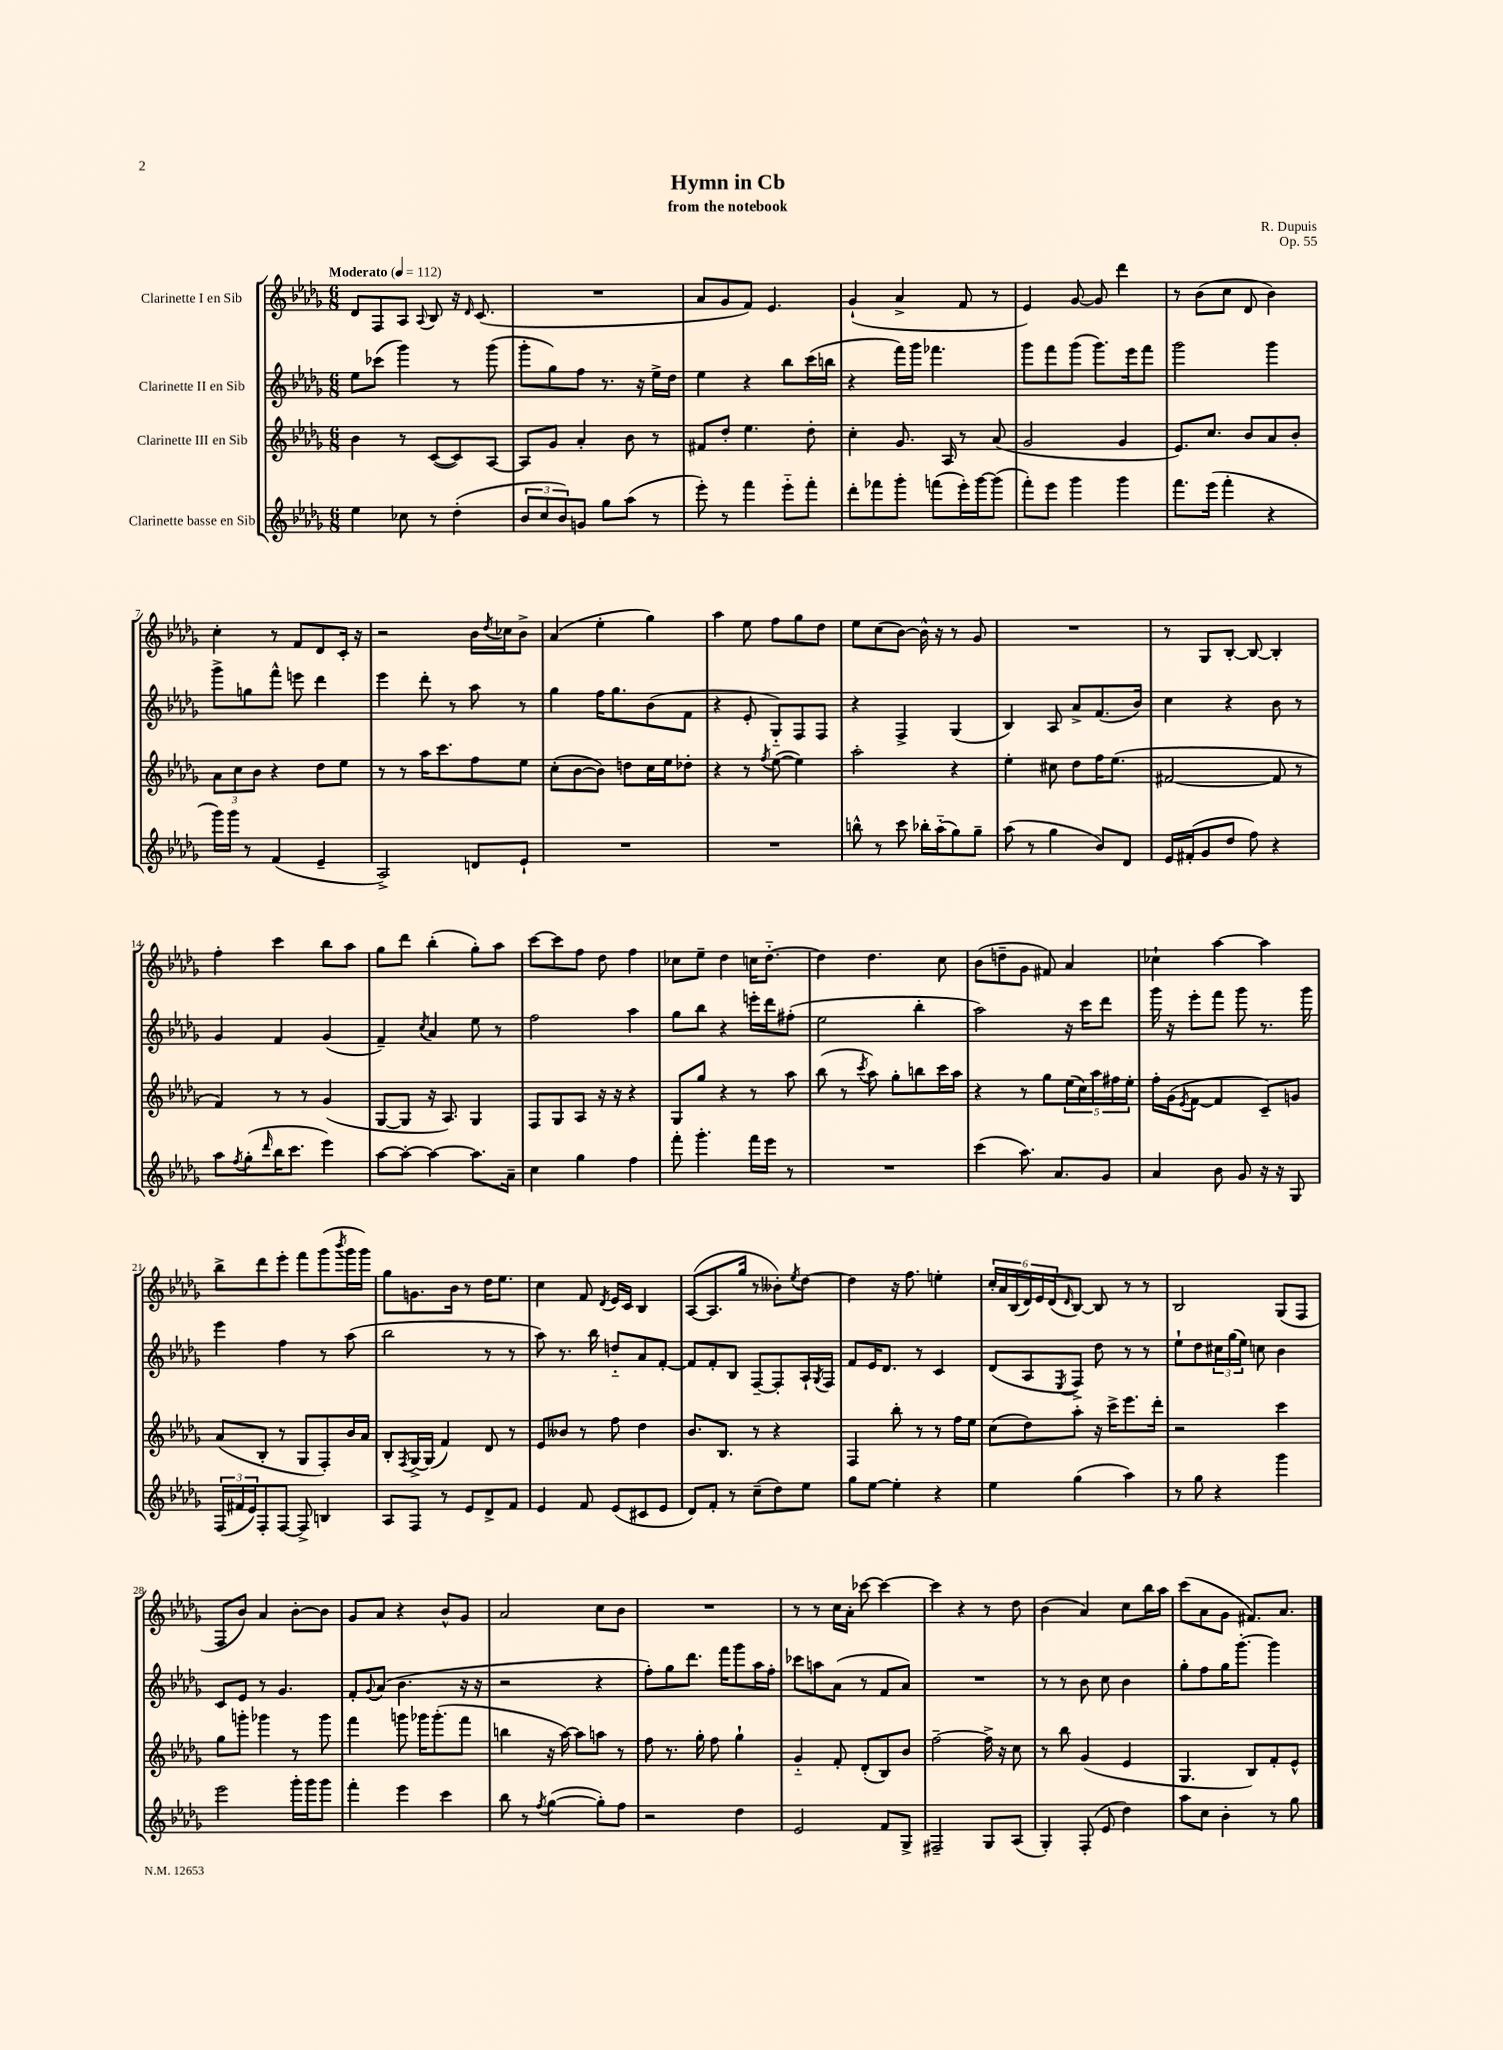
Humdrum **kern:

**kern	**kern	**kern	**kern
*part4	*part3	*part2	*part1
*staff4	*staff3	*staff2	*staff1
*I"Clarinette basse en Sib	*I"Clarinette III en Sib	*I"Clarinette II en Sib	*I"Clarinette I en Sib
*clefG2	*clefG2	*clefG2	*clefG2
*k[b-e-a-d-g-]	*k[b-e-a-d-g-]	*k[b-e-a-d-g-]	*k[b-e-a-d-g-]
*M6/8	*M6/8	*M6/8	*M6/8
*MM112	*MM112	*MM112	*MM112
=1	=1	=1	=1
!	!	!	!LO:TX:a:B:t=Moderato
4ee-\	4b-\	8ee-\L	8d-/L
.	.	(8ccc-X\J	8F/
8cc-X\	8r	4ggg-\)	8A-/J
.	.	.	8qqA-/
8r	([8c/L	.	8B-/
(4dd-'\	8c/])	8r	16r
.	.	.	16qqd-/
.	.	.	(8.c/
.	[8A-/J	(8ggg-\	.
=2	=2	=2	=2
12b-/L	8A-/L]	8ggg-'\L	2.r
12cc/	.	.	.
.	8g-/J	8gg-\)	.
12b-/)	.	.	.
8gn/J	4a-'/	8ff\J	.
8gg-\L	.	8.r	.
(8aa-\J	8b-\	.	.
.	.	16r	.
8r	8r	16ee-^\LL	.
.	.	16dd-\JJ	.
=3	=3	=3	=3
8eee-'\)	8f#X/L	4ee-\	8a-/L
8r	8dd-'/J	.	8g-/
4fff\	4.ee-\	4r	8f/J)
.	.	.	4.e-/
8eee-\L	.	8bb-\L	.
8fff'\J	8dd-'\	(16ccc\L	.
.	.	16bbn\JJ	.
=4	=4	=4	=4
8ddd-'\L	4cc'\	4r	(4g-`/
8fff-X\	.	.	.
8ggg-'\J	8.g-/	16fff\LL)	4a-^/
.	.	16ggg-\JJ	.
(8fffn\L	.	4.fff-X\	.
.	16A-/	.	.
16eee-'\L)	8r	.	8f/
[16ggg-\J	.	.	.
(8ggg-\J]	(8a-/	.	8r
=5	=5	=5	=5
8fff'\L)	2g-/	8ggg-\L	4e-/)
8eee-\J	.	8fff\	.
4ggg-\	.	(8ggg-\J	[8g-/
.	.	8.ggg-\L)	8g-/]
4ggg-\	4g-/	.	4ddd-\
.	.	16eee-\k	.
.	.	8fff\J	.
=6	=6	=6	=6
8.fff\L	8.e-/L)	2ggg-\	8r
.	.	.	(8b-\L
(16eee-\Jk	8.cc/J	.	.
4fff'\	.	.	8cc\J
.	8b-/L	.	8d-/
4r	8a-/	4ggg-\	4b-\)
.	8b-'/J	.	.
!!LO:LB:g=z
=7	=7	=7	=7
16ggg-\LL)	12a-\L	8ggg-^\L	4cc'\
16ggg-\JJ	.	.	.
.	12cc\	.	.
8r	.	8ggn\	.
.	12b-\J	.	.
(4f/	4r	8fff^^\J	8r
.	.	8eeen\	8f/L
4e-~/	8dd-\L	4ddd-\	8d-/
.	8ee-\J	.	16c'/Jk
.	.	.	16r
=8	=8	=8	=8
2A-^/)	8r	4eee-\	2r
.	8r	.	.
.	16aa-\KL	8ddd-'\	.
.	8.ccc\	.	.
.	.	8r	.
8dn/L	8ff\	8aa-\	16b-\LL
.	.	.	8qdd-/
.	.	.	16cc-X\J
8e-`/J	8ee-\J	8r	8b-^\J
=9	=9	=9	=9
2.r	(8cc'\L	4gg-\	(4a-/
.	[8b-\	.	.
.	8b-\J])	16ff\KL	4ee-'\
.	.	8.gg-\	.
.	8ddn\L	.	.
.	16cc\L	(8b-\	4gg-\)
.	16ee-\J	.	.
.	8dd-X'\J	8f\J	.
=10	=10	=10	=10
2.r	4r	4r	4aa-\
.	8r	8e-'/	8ee-\
.	8qff/	.	.
.	([8ee-\	8G-/L)	8ff\L
.	4ee-\])	8F/	8gg-\
.	.	8F/J	8dd-\J
=11	=11	=11	=11
8bbn^^\	2aa-'\	4r	8ee-\L
8r	.	.	(8cc\
8ccc\	.	4F^/	[8b-\J)
16bb-X'\LL	.	.	16b-^^\]
(16aa-\J	.	.	16r
8gg-\)	4r	(4G-/	8r
8gg-~\J	.	.	8g-/
=12	=12	=12	=12
(8aa-\	4ee-'\	4B-/)	2.r
8r	.	.	.
4gg-\	8cc#X\	8A-/	.
.	8dd-\L	8a-^/L	.
8b-/L)	16ff\K	(8.f/	.
.	(8.ee-\J	.	.
8d-/J	.	.	.
.	.	16b-/Jk)	.
=13	=13	=13	=13
16e-/LL	[2f#X/	4cc\	8r
(16f#X'/J	.	.	.
8g-/	.	.	8G-/L
8dd-/J	.	4r	[8B-'/J
8ff\)	.	.	8B-/_
4r	8f#/]	8b-\	4B-'/]
.	8r	8r	.
!!LO:LB:g=z
=14	=14	=14	=14
8aa-\L	4f/)	4g-/	4ff'\
8qff/	.	.	.
(8gg-'\	.	.	.
16qqddd-/	.	.	.
16bb-\K	8r	4f/	4ccc\
8.ccc\J	.	.	.
.	8r	.	.
4eee-\)	(4g-/	(4g-/	8bb-\L
.	.	.	8aa-\J
=15	=15	=15	=15
[8aa-\L	[8G-/L	4f~/)	8gg-\L
8aa-'\J_	8G-/J]	.	8ddd-\J
.	.	8qcc/	.
4aa-\_	16r	4a-/	(4bb-'\
.	8.A-/)	.	.
8.aa-\L]	4G-/	8ee-\	8gg-'\L)
.	.	8r	8aa-\J
16a-~\Jk	.	.	.
=16	=16	=16	=16
4cc\	8F/L	2ff\	[8ccc\L
.	8G-/	.	8ccc\]
4gg-\	8A-/J	.	8ff\J
.	16r	.	8dd-\
.	16r	.	.
4ff\	4r	4aa-\	4ff\
=17	=17	=17	=17
8fff'\	8G-/L	8gg-\L	8cc-X\L
4.ggg-'\	8gg-/J	8bb-\J	8ee-~\J
.	4r	4r	4dd-\
16fff\LL	8r	16eeen'\LL	16ccn\KL
16eee-\JJ	.	16ddd-\J	[8.dd-\J
8r	8aa-\	(8ff#X'\J	.
=18	=18	=18	=18
2.r	(8bb-\	2ee-\	4dd-\]
.	8r	.	.
.	8qccc/	.	.
.	8aa-\)	.	4.dd-\
.	8gg-'\L	.	.
.	8bbn\	4bb-'\	.
.	16ccc\L	.	8cc\
.	16aa-\JJ	.	.
=19	=19	=19	=19
(4ccc\	4r	2aa-\)	(8b-\L
.	.	.	8ddn~\
8.aa-\)	8r	.	8g-\J
.	8gg-\L	.	8f#X/)
8.a-/L	.	.	.
.	(20ee-\L	16r	4a-/
.	20cc\)	.	.
.	.	16ccc\KL	.
.	20aa-\	.	.
8g-/J	.	8ddd-\J	.
.	20ff#X\	.	.
.	20ee-'\JJ	.	.
=20	=20	=20	=20
4a-/	16ff'\LL	16ggg-\	4cc-X`\
.	(16g-\J	16r	.
.	8qe-/	.	.
.	[8f\J	8eee-'\L	.
8b-\	4f/]	8fff\J	[4aa-\
8g-/	.	8ggg-\	.
16r	8c~/L)	8.r	4aa-\]
16r	.	.	.
8G-/	8gn/J	.	.
.	.	16ggg-\	.
!!LO:LB:g=z
=21	=21	=21	=21
(24F/LL	(8a-/L	4eee-\	8bb-^\L
24f#X/	.	.	.
24e-/J)	.	.	.
8F'/	8B-'/J	.	8ddd-\
[8F/J	8r	4ff\	8eee-'\J
8F^/]	8G-/L	.	8fff\L
4Bn/	8F'/)	8r	(8ggg-\
.	.	.	8qbbb-/
.	16b-/L	(8aa-\	16ggg-\L
.	16a-/JJ	.	16ggg-\JJ)
=22	=22	=22	=22
8A-/L	8B-'/L	2bb-\	8gg-\L
.	8qF/	.	.
8F/J	[16G-^/L	.	8.gn\
.	(16G-/JJ]	.	.
8r	4f/)	.	.
.	.	.	16b-\Jk
8e-/L	.	.	8r
8d-^/	8d-/	8r	16dd-\KL
.	.	.	8.ee-\J
8f/J	8r	8r	.
=23	=23	=23	=23
4e-/	8e-/L	8aa-\)	4cc\
.	8b--X/J	8.r	.
8f/	8r	.	8f/
.	.	16bb-\	.
.	.	.	8qd-/
(8e-/L	8ff\	8ddn/L	16e-/LL
.	.	.	16c/JJ
8c#X/	4dd-\	8a-/	4B-/
8e-/J	.	[8f'/J	.
=24	=24	=24	=24
8d-/L)	8.b-/L	8f/L]	([8A-/L
8f'/J	.	8f'/	8.A-/]
.	8.B-/J	.	.
8r	.	8B-/J	.
.	.	.	16gg-/Jk
(8cc~\L	8r	[8F~/L	8r
8dd-\)	4r	8F'/]	8b--X'\L)
.	.	.	8qee-/
8ee-\J	.	16A-`/L	[8dd-\J
.	.	8qG-/	.
.	.	16F/JJ	.
=25	=25	=25	=25
8gg-\L	4F/	8f/L	4dd-\]
[8ee-\J	.	16e-/K	.
.	.	8.d-/J	.
4ee-'\]	8bb-'\	.	16r
.	.	.	8.ff\
.	8r	8r	.
4r	8r	4c/	4een'\
.	16ff\LL	.	.
.	16ee-\JJ	.	.
=26	=26	=26	=26
4ee-\	(8cc\L	(8d-/L	24cc'/LL
.	.	.	24a-/
.	.	.	(24B-/
.	8dd-\)	8A-/	24d-/)
.	.	.	24e-/
.	.	.	(24d-/J
.	.	8qE-/	16qqd-/
(4gg-\	8aa-'\J	8F^/J)	[8B-/J)
.	16r	8dd-\	8B-/]
.	16ccc^\KL	.	.
4aa-\)	8.eee-\	8r	8r
.	.	8r	8r
.	16ddd-'\Jk	.	.
=27	=27	=27	=27
8r	2r	8ee-`\L	2B-/
8gg-\	.	8dd-\	.
4r	.	24cc#X\L	.
.	.	(24gg-\	.
.	.	24ee-\JJ)	.
.	.	8ccn\	.
4ggg-\	4ccc\	4b-\	(8G-/L
.	.	.	8F/J
!!LO:LB:g=z
=28	=28	=28	=28
2eee-\	8gg-\L	8c/L	8F/L
.	8gggn'\J	8e-/J	8b-/J)
.	4ggg-X\	8r	4a-/
.	.	4.g-/	.
16ggg-'\LL	8r	.	[8b-'\L
16ggg-\J	.	.	.
8ggg-\J	8ggg-\	.	8b-\J]
=29	=29	=29	=29
4fff'\	4fff\	8f'/L	8g-/L
.	.	8qqg-/	.
.	.	(8a-/J	8a-/J
4eee-\	8gggn\	4.b-\	4r
.	16ggg-X\KL	.	.
.	(8.ggg-'\	.	.
4ccc\	.	.	8b-^^/L
.	8fff\J	16r	8g-/J
.	.	16r	.
=30	=30	=30	=30
8bb-\	4bbn\	2r	2a-/
8r	.	.	.
8qff/	.	.	.
([4gg-\	16r	.	.
.	[16aa-\)	.	.
.	8aa-\L]	.	.
8gg-'\L])	8aan\J	4r	8cc\L
8ff\J	8r	.	8b-\J
=31	=31	=31	=31
2r	8ff\	8ff'\L)	2.r
.	8.r	8gg-\	.
.	.	8.ddd-\J	.
.	16gg-'\	.	.
.	8ff\	.	.
.	.	16fff\KL	.
4dd-\	4gg-`\	8ggg-\	.
.	.	16aa-\L	.
.	.	16ff'\JJ	.
=32	=32	=32	=32
2e-/	4g-/	8ccc-X\L	8r
.	.	8aan\	8r
.	8f'/	(8a-\J	16cc\LL
.	.	.	16a-'\JJ
.	(8d-'/L	8r	[8ccc-X\
8f/L	8B-/)	8f/L	4ccc-\_
8G-^/J	8b-/J	8a-/J)	.
=33	=33	=33	=33
2F#X~/	[2ff~\	2.r	4ccc-\]
.	.	.	4r
8G-/L	16ff^\]	.	8r
.	16r	.	.
(8A-/J	8cc\	.	8dd-\
=34	=34	=34	=34
4G-'/)	8r	8r	(4b-\
.	8bb-\	8r	.
(8F'/	(4g-/	8b-\	4a-/)
8e-/	.	8cc\	.
4dd-\)	4e-/	4b-\	8cc\L
.	.	.	16bb-\L
.	.	.	16aa-\JJ
=35	=35	=35	=35
8aa-\L	4.G-/	8gg-'\L	(8ccc\L
8cc\J	.	8ff\	8a-\
4b-'\	.	16gg-\K	8g-\J
.	.	[8.ggg-'\J	.
.	8B-/L)	.	8.f#X/L)
8r	8f'/	4ggg-\]	.
.	.	.	8.a-/J
8gg-\	8e-^^/J	.	.
==	==	==	==
*-	*-	*-	*-
